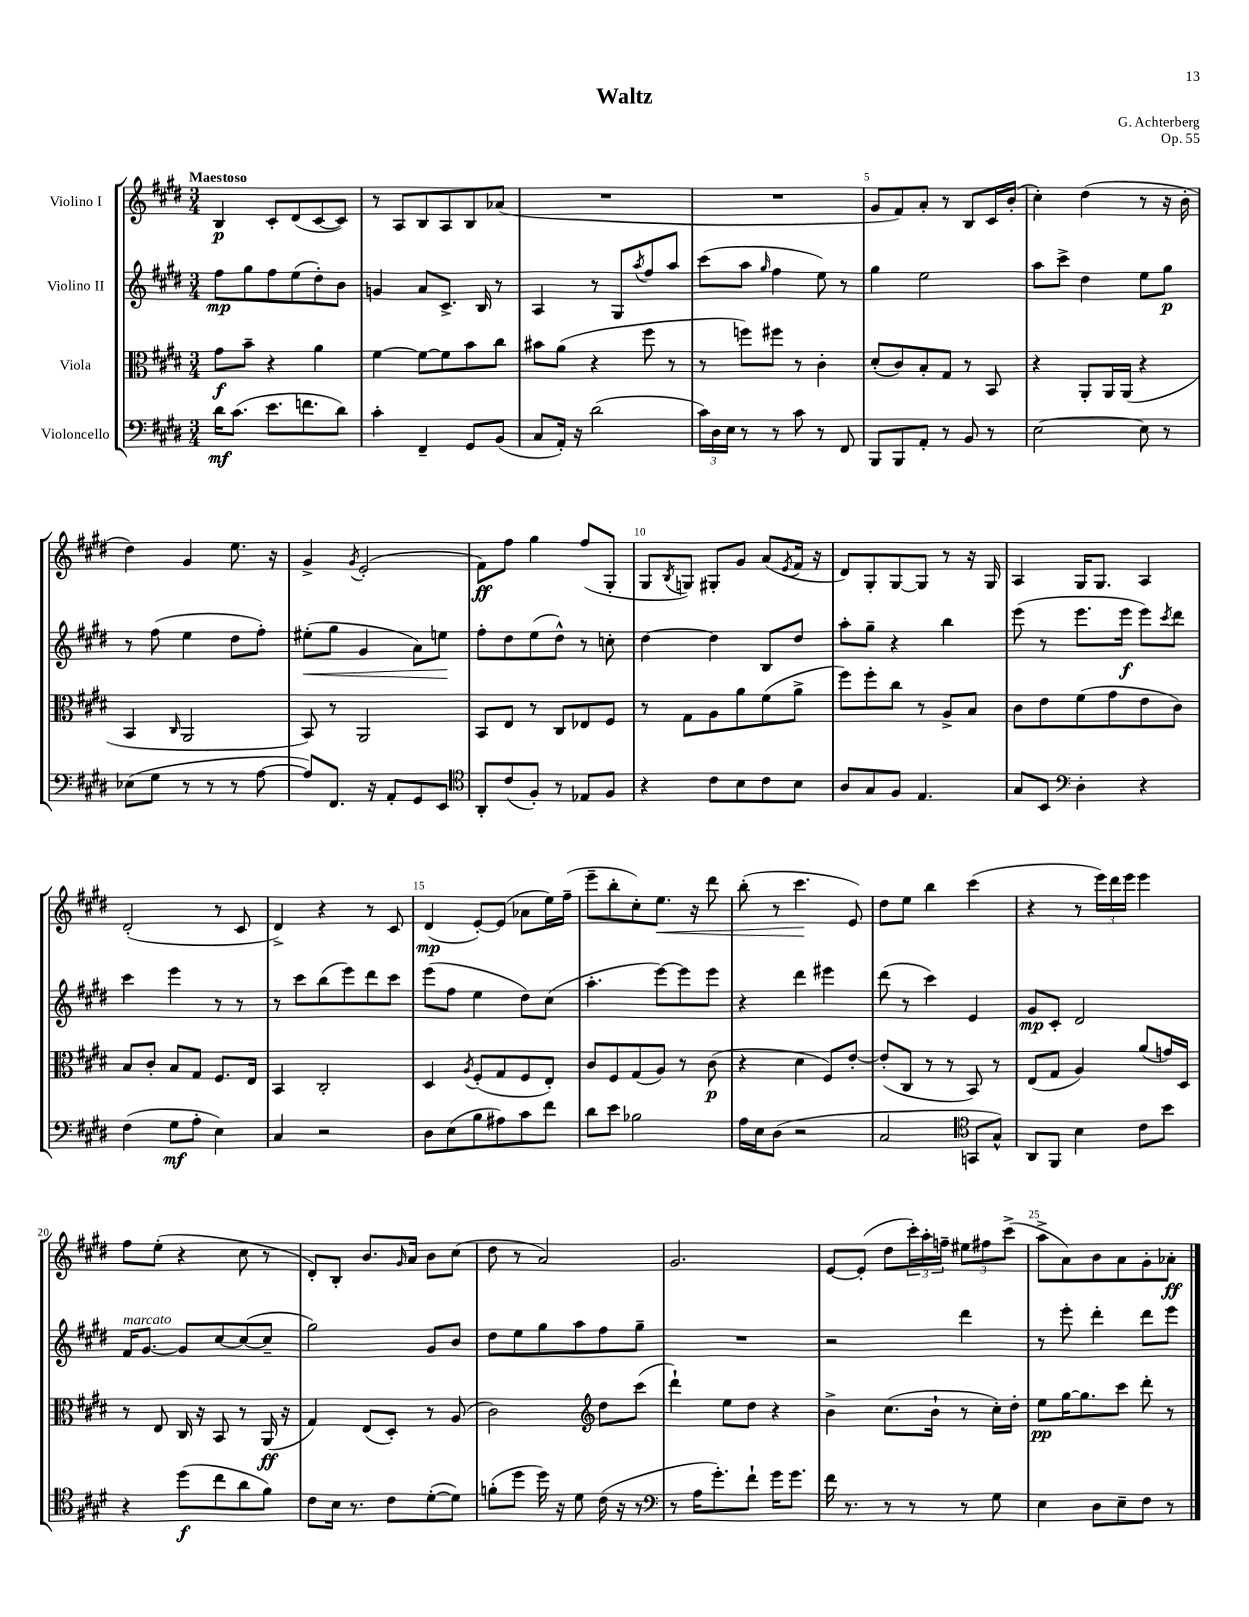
\header { title = "Waltz" composer = "G. Achterberg" opus = "Op. 55" }
<<
\new StaffGroup <<
\new Staff = "s0" \with { instrumentName = "Violino I" } {
    \clef treble \key e \major \numericTimeSignature \time 3/4 \tempo "Maestoso"
    b4\p cis'8-. dis'8( cis'8~ cis'8) |
    r8 a8 b8 a8 b8 aes'8( |
    R2. |
    R2. |
    gis'8 fis'8) a'8-. r8 b8 cis'16 b'16-.( |
    cis''4-.) dis''4( r8 r16 b'16-. |
    dis''4) gis'4 e''8. r16 |
    gis'4-> \acciaccatura { gis'8 } e'2-.( |
    fis'8\ff) fis''8 gis''4 fis''8( gis8-. |
    gis8 \acciaccatura { b8 } g8) gis8-. gis'8 a'8( \acciaccatura { e'8 } fis'16 r16 |
    dis'8) gis8-. gis8~ gis8 r8 r16 gis16 |
    a4 gis16 gis8. a4 |
    dis'2-.( r8 cis'8 |
    dis'4->) r4 r8 cis'8 |
    dis'4\mp( e'8~-.) e'8( aes'8 e''16) fis''16--( |
    e'''8-- b''8-. cis''8-.) e''8.\< r16 dis'''8 |
    b''8-.( r8 cis'''4.\! e'8) |
    dis''8 e''8 b''4 cis'''4( |
    r4 r8 \tuplet 3/2 { e'''16) dis'''16 e'''16 } e'''4 |
    fis''8 e''8-.( r4 cis''8 r8 |
    dis'8-.) b8-. b'8. \grace { gis'16 } a'16 b'8 cis''8( |
    dis''8 r8 a'2) |
    gis'2. |
    e'8~ e'8-.( dis''8 \tuplet 3/2 { cis'''16-.) a''16-. f''16-- } \tuplet 3/2 { eis''8 fis''8 cis'''8->( } |
    a''8-> a'8) b'8 a'8 gis'8-. aes'8-.\ff \bar "|." |
}
\new Staff = "s1" \with { instrumentName = "Violino II" } {
    \clef treble \key e \major \numericTimeSignature \time 3/4
    fis''8\mp gis''8 fis''8 e''8( dis''8-.) b'8 |
    g'4 a'8 cis'8.-> b16 r8 |
    a4 r8 gis8 \acciaccatura { a''8 } fis''8 a''8 |
    cis'''8( a''8 \grace { gis''16 } fis''4 e''8) r8 |
    gis''4 e''2 |
    a''8 cis'''8-> dis''4 e''8 gis''8\p |
    r8 fis''8( e''4 dis''8 fis''8-.) |
    eis''8-.\<( gis''8 gis'4 a'8) e''8\! |
    fis''8-. dis''8 e''8( dis''8-^) r8 c''8-. |
    dis''4~ dis''4 b8 dis''8 |
    a''8-. gis''8-- r4 b''4 |
    e'''8( r8 e'''8. e'''16\f e'''8) \acciaccatura { cis'''8 } dis'''8 |
    cis'''4 e'''4 r8 r8 |
    r8 cis'''8 b''8( e'''8) dis'''8 cis'''8 |
    e'''8( fis''8 e''4 dis''8) cis''8( |
    a''4.-. e'''8~) e'''8 e'''8 |
    r4 dis'''4 eis'''4 |
    dis'''8( r8 cis'''4) e'4 |
    gis'8\mp cis'8-. dis'2 |
    fis'16^\markup { \italic "marcato" } gis'8.~ gis'8 cis''8~ cis''8~( cis''8-- |
    gis''2) gis'8 b'8 |
    dis''8 e''8 gis''8 a''8 fis''8 gis''8-- |
    R2. |
    r2 dis'''4 |
    r8 e'''8-. dis'''4-. dis'''8 e'''8 \bar "|." |
}
\new Staff = "s2" \with { instrumentName = "Viola" } {
    \clef alto \key e \major \numericTimeSignature \time 3/4
    gis'8\f b'8-- r4 a'4 |
    fis'4~ fis'8~ fis'8 b'8 cis''8 |
    bis'8 a'8( r4 fis''8 r8 |
    r8 f''8) fis''8 r8 cis'4-. |
    dis'8-.( cis'8) b8-. gis8 r8 b,8 |
    r4 a,8-. a,16 a,16( r4 |
    b,4 \grace { cis16 } a,2 |
    b,8) r8 a,2 |
    b,8 e8 r8 cis8 ees8 fis8 |
    r8 gis8 a8 a'8 fis'8( a'8-> |
    fis''8) fis''8-. cis''8 r8 a8-> b8 |
    cis'8 e'8 fis'8( gis'8 e'8 cis'8) |
    b8 cis'8-. b8 gis8 fis8. e16 |
    b,4 cis2-. |
    dis4 \acciaccatura { a8 } fis8-.( gis8 fis8 e8-.) |
    cis'8 fis8 gis8( a8) r8 cis'8\p( |
    r4 dis'4 fis8) e'8~-. |
    e'8-.( cis8 r8 r8 b,8) r8 |
    e8( gis8 a4) a'8( g'16) dis16 |
    r8 e8 cis16 r16 b,8 r8 a,16\ff( r16 |
    gis4) e8( dis8-.) r8 a8( |
    cis'2) \clef treble dis''8 cis'''8( |
    dis'''4-!) e''8 dis''8 r4 |
    b'4-> cis''8.( b'16-! r8 cis''16-.) dis''16-. |
    e''8\pp gis''16~ gis''8. cis'''8 dis'''8-. r8 \bar "|." |
}
\new Staff = "s3" \with { instrumentName = "Violoncello" } {
    \clef bass \key e \major \numericTimeSignature \time 3/4
    dis'16\mf cis'8.( e'8. f'8. dis'8) |
    cis'4-. fis,4-- gis,8 b,8( |
    cis8 a,16-.) r16 dis'2( |
    \tuplet 3/2 { cis'16) dis16 e16 } r8 r8 cis'8 r8 fis,8 |
    b,,8 b,,8 a,8-. r8 b,8 r8 |
    e2~ e8 r8 |
    ees8( gis8 r8 r8 r8 a8~ |
    a8) fis,8. r16 a,8-. gis,8 e,8 |
    \clef tenor a,8-. cis'8( fis8-.) r8 ees8 fis8 |
    r4 cis'8 b8 cis'8 b8 |
    a8 gis8 fis8 e4. |
    gis8 b,8 \clef bass dis4-. r4 |
    fis4( gis8\mf a8-. e4) |
    cis4 r2 |
    dis8 e8( b8 ais8) cis'8 fis'8 |
    dis'8 e'8 bes2 |
    a16 e16 dis8( r2 |
    cis2 \clef tenor g,8 gis8-^) |
    a,8 fis,8 b4 cis'8 b'8 |
    r4 dis''8\f( cis''8 a'8 fis'8) |
    cis'8 b16 r8. cis'8 dis'8~-.( dis'8) |
    f'8-.( dis''8 dis''16) r16 dis'8 cis'16( r16 r8 |
    \clef bass r8 a16 gis'8.-.) fis'8-! gis'16 gis'8. |
    fis'16 r8. r8 r8 r8 gis8 |
    e4 dis8 e8-- fis8 r8 \bar "|." |
}
>>
>>
\layout { \context { \Score \override BarNumber.break-visibility = ##(#f #t #t) barNumberVisibility = #(every-nth-bar-number-visible 5) } }
